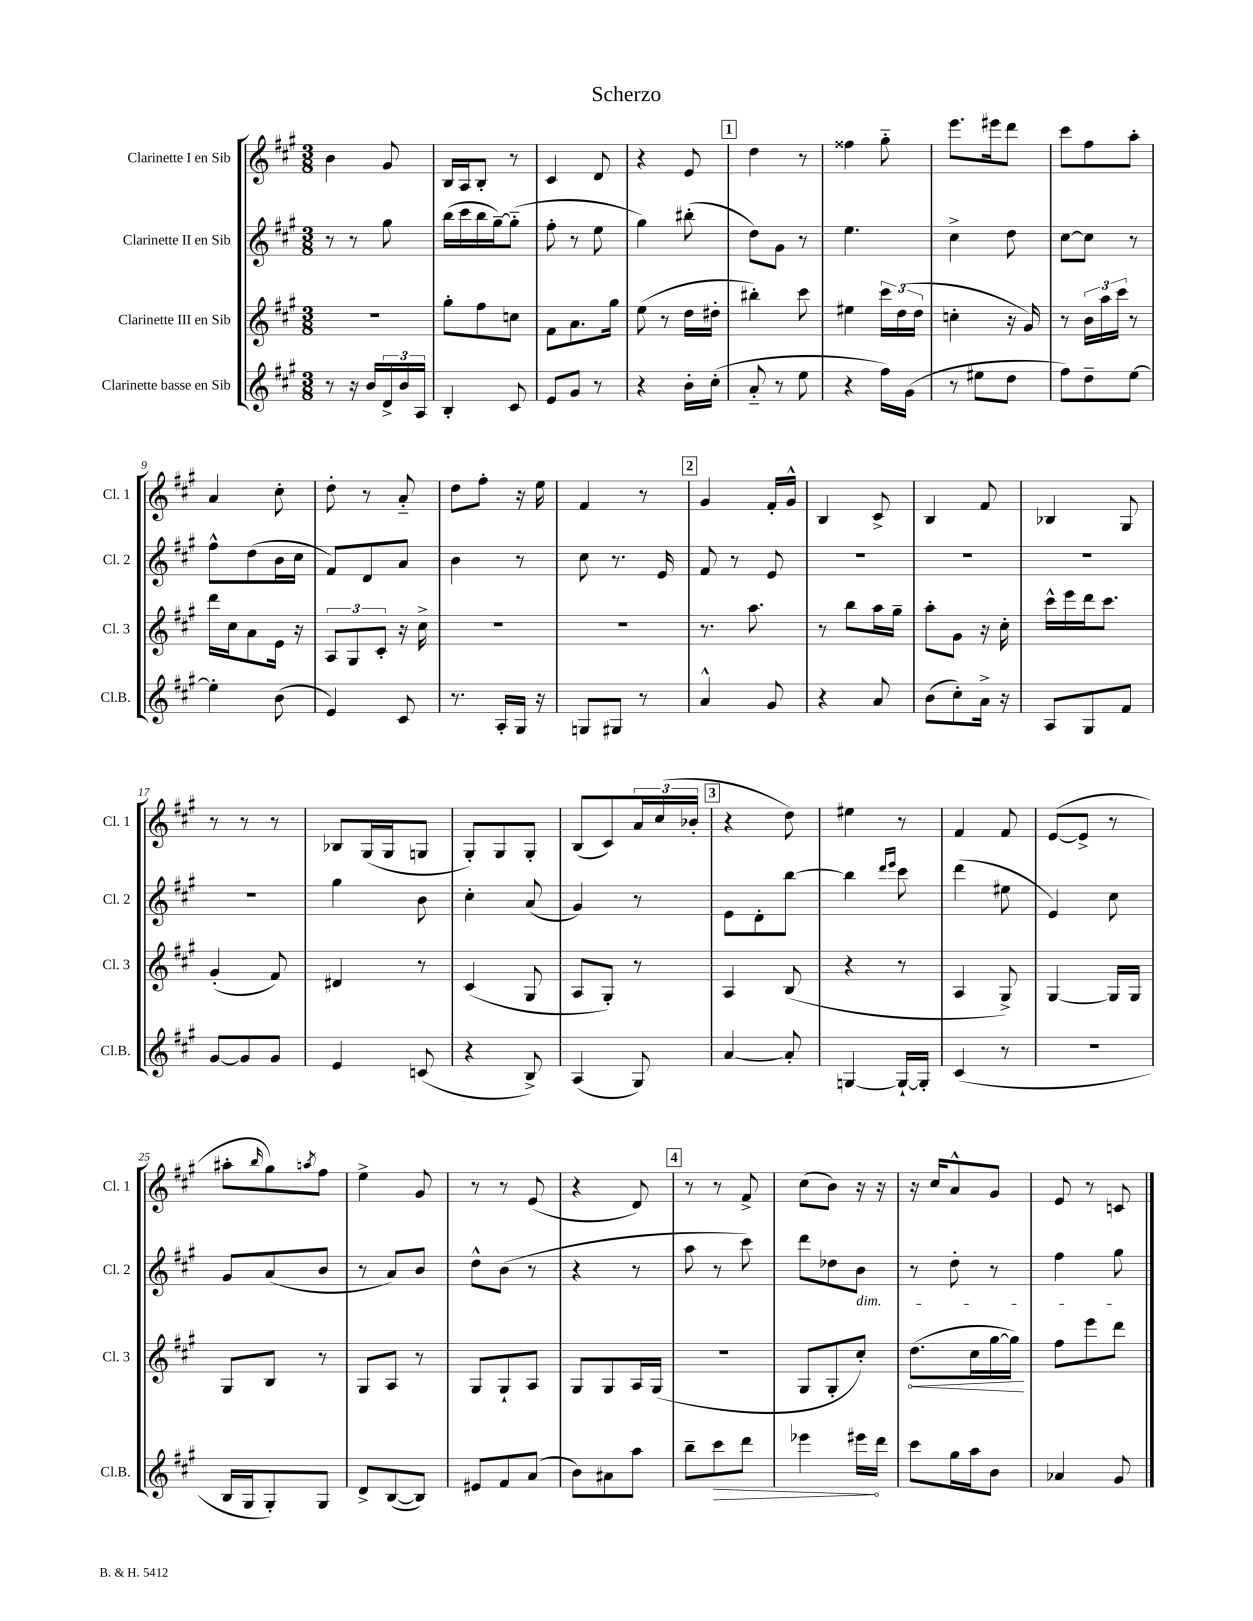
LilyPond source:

\header { title = "Scherzo" }
<<
\new StaffGroup <<
\new Staff = "s0" \with { instrumentName = "Clarinette I en Sib" shortInstrumentName = "Cl. 1" } {
    \clef treble \key a \major \numericTimeSignature \time 3/8
    b'4 gis'8 |
    b16 a16 b8-. r8 |
    cis'4 d'8 |
    r4 e'8 |
    \mark \markup { \box "1" } d''4 r8 |
    fisis''4 gis''8-_ |
    e'''8. eis'''16 d'''8 |
    cis'''8 fis''8 a''8-. |
    a'4 cis''8-. |
    d''8-. r8 a'8-_ |
    d''8 fis''8-. r16 e''16 |
    fis'4 r8 |
    \mark \markup { \box "2" } gis'4 fis'16-. gis'16-^ |
    b4 cis'8-> |
    b4 fis'8 |
    bes4 gis8 |
    r8 r8 r8 |
    bes8 gis16( gis16 g8 |
    gis8-.) gis8 gis8-. |
    b8( cis'8) \tuplet 3/2 { a'16 cis''16( bes'16-. } |
    \mark \markup { \box "3" } r4 d''8) |
    eis''4 r8 |
    fis'4 fis'8 |
    e'8~( e'8-> r8 |
    ais''8-. \grace { b''16 } gis''8) \acciaccatura { a''8 } fis''8 |
    e''4-> gis'8 |
    r8 r8 e'8( |
    r4 d'8) |
    \mark \markup { \box "4" } r8 r8 fis'8-> |
    cis''8( b'8) r16 r16 |
    r16 cis''16 a'8-^ gis'8 |
    e'8 r8 c'8 \bar "|." |
}
\new Staff = "s1" \with { instrumentName = "Clarinette II en Sib" shortInstrumentName = "Cl. 2" } {
    \clef treble \key a \major \numericTimeSignature \time 3/8
    r8 r8 gis''8 |
    b''16( cis'''16 b''16 gis''16~--) gis''8-_( |
    fis''8-. r8 e''8 |
    gis''4) bis''8-.( |
    \mark \markup { \box "1" } d''8) gis'8 r8 |
    e''4. |
    cis''4-> d''8 |
    cis''8~ cis''8 r8 |
    fis''8-^ d''8( b'16 cis''16 |
    fis'8) d'8 a'8 |
    b'4 r8 |
    cis''8 r8. e'16 |
    \mark \markup { \box "2" } fis'8 r8 e'8 |
    R4. |
    R4. |
    R4. |
    R4. |
    gis''4 b'8 |
    cis''4-. a'8( |
    gis'4) r8 |
    \mark \markup { \box "3" } e'8 d'8-. b''8~ |
    b''4 \grace { d'''16 e'''16 } cis'''8 |
    d'''4( eis''8 |
    e'4) cis''8 |
    gis'8 a'8( b'8 |
    r8 a'8) b'8 |
    d''8-^ b'8( r8 |
    r4 r8 |
    \mark \markup { \box "4" } a''8 r8 cis'''8) |
    d'''8 des''8 b'8\dim |
    r8 d''8-. r8 |
    fis''4 gis''8\! \bar "|." |
}
\new Staff = "s2" \with { instrumentName = "Clarinette III en Sib" shortInstrumentName = "Cl. 3" } {
    \clef treble \key a \major \numericTimeSignature \time 3/8
    R4. |
    gis''8-. fis''8 c''8 |
    fis'8 a'8. gis''16 |
    e''8( r8 d''16 dis''16-. |
    \mark \markup { \box "1" } bis''4-.) cis'''8 |
    eis''4 \tuplet 3/2 { cis'''16 d''16( d''16 } |
    c''4-. r16 gis'16) |
    r8 \tuplet 3/2 { b'16 a''16 cis'''16 } r8 |
    d'''16 cis''16 a'8 e'16 r16 |
    \tuplet 3/2 { a8 gis8 cis'8-. } r16 cis''16-> |
    R4. |
    R4. |
    \mark \markup { \box "2" } r8. a''8. |
    r8 b''8 a''16 gis''16-- |
    a''8-. gis'8 r16 cis''16-. |
    cis'''16-^ e'''16 d'''16 cis'''8. |
    gis'4-.( fis'8) |
    dis'4 r8 |
    cis'4( gis8 |
    a8 gis8-.) r8 |
    \mark \markup { \box "3" } a4 b8( |
    r4 r8 |
    a4 gis8->) |
    gis4~ gis16 gis16 |
    gis8 b8 r8 |
    gis8 a8 r8 |
    gis8 gis8-! a8 |
    gis8 gis8 a16 gis16( |
    \mark \markup { \box "4" } r4. |
    gis8 gis8-. cis''8-.) |
    \once \override Hairpin.circled-tip = ##t d''8.\<( cis''16 gis''16~ gis''16\!) |
    fis''8 e'''8 d'''8 \bar "|." |
}
\new Staff = "s3" \with { instrumentName = "Clarinette basse en Sib" shortInstrumentName = "Cl.B." } {
    \clef treble \key a \major \numericTimeSignature \time 3/8
    r8 r16 b'16 \tuplet 3/2 { d'16-> b'16 a16 } |
    b4-. cis'8 |
    e'8 gis'8 r8 |
    r4 b'16-. cis''16-.( |
    \mark \markup { \box "1" } a'8-_ r8 e''8 |
    r4 fis''16) gis'16( |
    r8 eis''8 d''8 |
    fis''8) d''8-- e''8~ |
    e''4-. b'8( |
    e'4) cis'8 |
    r8. a16-. gis16 r16 |
    g8 gis8 r8 |
    \mark \markup { \box "2" } a'4-^ gis'8 |
    r4 a'8 |
    b'8( cis''8-.) a'16-> r16 |
    a8 gis8 fis'8 |
    gis'8~ gis'8 gis'8 |
    e'4 c'8( |
    r4 b8->) |
    a4( gis8) |
    \mark \markup { \box "3" } a'4~ a'8-. |
    g4~ g16~-! g16-. |
    cis'4( r8 |
    r4. |
    b16 gis16 gis8-.) gis8 |
    d'8-> b8~( b8) |
    eis'8 fis'8 a'8( |
    b'8) ais'8 a''8 |
    \mark \markup { \box "4" } b''8-- \once \override Hairpin.circled-tip = ##t cis'''8\> d'''8 |
    ees'''4 eis'''16\! d'''16 |
    cis'''8 gis''16 a''16 b'8 |
    aes'4 gis'8 \bar "|." |
}
>>
>>
